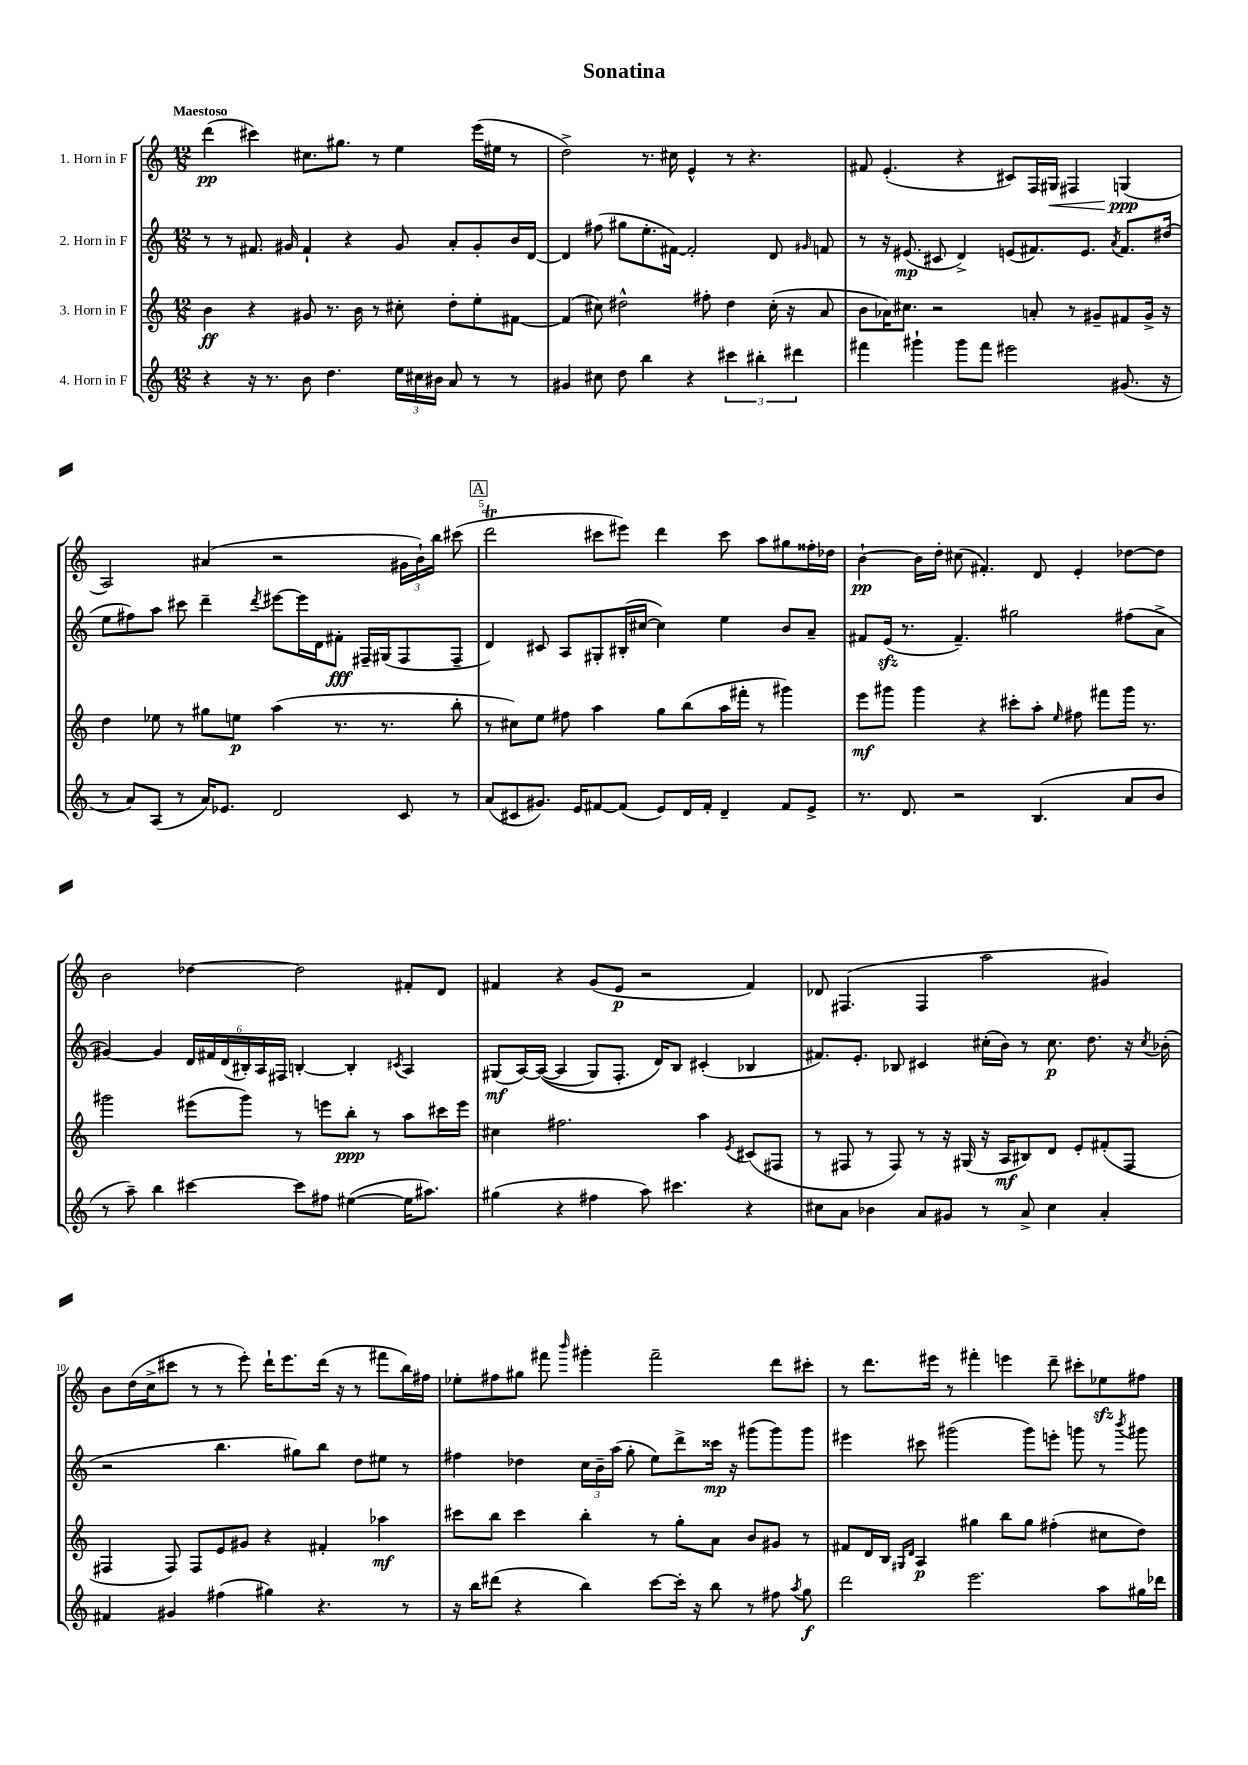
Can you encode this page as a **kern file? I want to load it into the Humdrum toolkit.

**kern	**dynam	**kern	**dynam	**kern	**dynam	**kern	**dynam
*part4	*part4	*part3	*part3	*part2	*part2	*part1	*part1
*staff4	*staff4	*staff3	*staff3	*staff2	*staff2	*staff1	*staff1
*I"4. Horn in F	*	*I"3. Horn in F	*	*I"2. Horn in F	*	*I"1. Horn in F	*
*clefG2	*	*clefG2	*	*clefG2	*	*clefG2	*
*k[]	*	*k[]	*	*k[]	*	*k[]	*
*M12/8	*	*M12/8	*	*M12/8	*	*M12/8	*
=1	=1	=1	=1	=1	=1	=1	=1
!	!	!	!	!	!	!LO:TX:a:B:t=Maestoso	!
4r	.	4b\	ff	8r	.	(4ddd\	pp
.	.	.	.	8r	.	.	.
16r	.	4r	.	8.f#X/	.	4ccc#X\)	.
8.r	.	.	.	.	.	.	.
.	.	.	.	16g#X/	.	.	.
8b\	.	8g#X/	.	4f#`/	.	8.cc#X\L	.
4.dd\	.	8.r	.	.	.	.	.
.	.	.	.	.	.	8.gg#X\J	.
.	.	.	.	4r	.	.	.
.	.	16b\	.	.	.	.	.
.	.	8r	.	.	.	8r	.
24ee\LL	.	8cc#X'\	.	8g#/	.	4ee\	.
24cc#X\	.	.	.	.	.	.	.
24b#X\JJ	.	.	.	.	.	.	.
8a/	.	8dd'\L	.	8a'/L	.	.	.
8r	.	8ee'\	.	8g#'/	.	(16eee\LL	.
.	.	.	.	.	.	16ee#X\JJ	.
8r	.	[8f#X\J	.	16b/L	.	8r	.
.	.	.	.	[16d/JJ	.	.	.
=2	=2	=2	=2	=2	=2	=2	=2
4g#X/	.	(4f#/]	.	4d/]	.	2dd^\)	.
8cc#X\	.	8cc#X\)	.	(8ff#X\	.	.	.
8dd\	.	2dd#X^^\	.	8gg#X\L	.	.	.
4bb\	.	.	.	8.ee'\	.	8.r	.
.	.	.	.	[16f#X\Jk)	.	16cc#X\	.
4r	.	.	.	2f#'/]	.	4e^^/	.
.	.	8ff#X'\	.	.	.	.	.
6ccc#X\	.	4dd#\	.	.	.	8r	.
.	.	.	.	.	.	4.r	.
6bb#X'\	.	.	.	.	.	.	.
.	.	(16cc#'\	.	8d/	.	.	.
.	.	16r	.	.	.	.	.
6ddd#X\	.	.	.	.	.	.	.
.	.	.	.	16qqg#X/	.	.	.
.	.	8a/	.	8fn/	.	.	.
=3	=3	=3	=3	=3	=3	=3	=3
4fff#X\	.	8b\L	.	8r	.	8f#X/	.
.	.	16a-X\K)	.	16r	.	(4.e'/	.
.	.	8.cc#X\J	.	(8.e#X/	mp	.	.
4ggg#X`\	.	.	.	.	.	.	.
.	.	2r	.	8c#X/	.	.	.
8ggg#\L	.	.	.	4d^/)	.	4r	.
8fff#\J	.	.	.	.	.	.	.
2eee#X\	.	.	.	(8en/L	.	8c#X/L)	.
.	.	8an'/	.	8.f#X/)	.	16F/L	.
!	!	!	!	!	!	!	!LO:HP:b
.	.	.	.	.	.	16G#X/JJ	<
.	.	8r	.	.	.	4F#X/	.
.	.	.	.	8.e/J	.	.	.
.	.	8g#X~/L	.	.	.	.	.
.	.	.	.	8qa/	.	.	.
(8.g#X/	.	8f#X/	.	8.f#/L	.	(4Gn/	ppp
.	.	16g#^/Jk	.	.	.	.	.
16r	.	16r	.	(16dd#X/Jk	.	.	.
.	.	.	.	.	.	.	[
!!LO:LB:g=z
=4	=4	=4	=4	=4	=4	=4	=4
8r	.	4dd\	.	8ee\L	.	2A/)	.
8a/L)	.	.	.	8ff#X\)	.	.	.
(8A/J	.	8ee-X\	.	8aa\J	.	.	.
8r	.	8r	.	8ccc#X\	.	.	.
16a/KL)	.	8gg#X\L	.	4ddd~\	.	(4a#X/	.
8.e-X/J	.	.	.	.	.	.	.
.	.	8een\J	p	.	.	.	.
.	.	.	.	8qddd/	.	.	.
2d/	.	(4aa\	.	[8eee#X\L	.	2r	.
.	.	.	.	16eee#\L]	.	.	.
.	.	.	.	16d\J	.	.	.
.	.	8.r	.	8f#X'\J	fff	.	.
.	.	.	.	16F#X~/LL	.	.	.
.	.	8.r	.	(16G#X/J	.	.	.
8c/	.	.	.	8F#/	.	24g#X\LL	.
.	.	.	.	.	.	24b`\)	.
.	.	.	.	.	.	24bb\JJ	.
8r	.	8bb'\	.	8F#~/J	.	(8ccc#X\	.
!!LO:REH:place=s1:t=A
=5	=5	=5	=5	=5	=5	=5	=5
(8a/L	.	8r	.	4d/)	.	2dddT\	.
8c#X/	.	8cc#X\L)	.	.	.	.	.
8.g#X/J)	.	8ee\J	.	8c#X/	.	.	.
.	.	8ff#X\	.	8A/L	.	.	.
16e/KL	.	.	.	.	.	.	.
[8f#X/	.	4aa\	.	8G#X'/	.	8ccc#X\L	.
(8f#/J]	.	.	.	(16B#X'/L	.	8eee#X\J)	.
.	.	.	.	[16cc#X/JJ	.	.	.
8e/L)	.	8gg\L	.	4cc#\])	.	4ddd\	.
16d/L	.	(8bb\	.	.	.	.	.
16f#'/JJ	.	.	.	.	.	.	.
4d~/	.	16aa\L	.	4ee\	.	8ccc#\	.
.	.	16fff#X'\JJ	.	.	.	.	.
.	.	8r	.	.	.	8aa\L	.
8f#/L	.	4ggg#X\)	.	8b/L	.	8gg#X\	.
8e^/J	.	.	.	8a~/J	.	16ff##X'\L	.
.	.	.	.	.	.	16dd-X\JJ	.
=6	=6	=6	=6	=6	=6	=6	=6
8.r	.	8eee\L	mf	8f#X/L	.	[4b`\	pp
.	.	8ggg#X\J	.	(16ezz/Jk	.	.	.
8.d/	.	.	.	8.r	.	.	.
.	.	4ggg#\	.	.	.	16b\LL]	.
.	.	.	.	.	.	16dd'\JJ	.
2r	.	.	.	4.f#~/)	.	(8cc#X\	.
.	.	4r	.	.	.	4.f#X'/)	.
.	.	8ccc#X'\L	.	2gg#X\	.	.	.
(4.B/	.	8aa'\J	.	.	.	8d/	.
.	.	16qqee/	.	.	.	.	.
.	.	8ff#X\	.	.	.	4e'/	.
.	.	8fff#X\L	.	.	.	.	.
8a/L	.	16ggg#\Jk	.	(8ff#X\L	.	[8dd-X\L	.
.	.	8.r	.	.	.	.	.
8b/J	.	.	.	8a^\J	.	8dd-\J]	.
!!LO:LB:g=z
=7	=7	=7	=7	=7	=7	=7	=7
8r	.	2ggg#X\	.	[4g#X/)	.	2b\	.
8aa~\)	.	.	.	.	.	.	.
4bb\	.	.	.	4g#/]	.	.	.
[4ccc#X\	.	(8eee#X\L	.	24d/LL	.	[4dd-X\	.
.	.	.	.	24f#X/	.	.	.
.	.	.	.	(24d/	.	.	.
.	.	8ggg#\J)	.	24B#X'/)	.	.	.
.	.	.	.	24A/	.	.	.
.	.	.	.	24F#X/JJ	.	.	.
8ccc#\L]	.	8r	.	[4Bn'/	.	2dd-\]	.
8ff#X\J	.	8eeen\L	.	.	.	.	.
([4ee#X\	.	8bb'\J	ppp	4B'/]	.	.	.
.	.	8r	.	.	.	.	.
.	.	.	.	8qc#X/	.	.	.
16ee#\KL]	.	8aa\L	.	4A/	.	8f#X'/L	.
8.aa#X\J)	.	.	.	.	.	.	.
.	.	16ccc#X\L	.	.	.	8d/J	.
.	.	16eee\JJ	.	.	.	.	.
=8	=8	=8	=8	=8	=8	=8	=8
(4gg#X\	.	4cc#X\	.	(8G#X/L	mf	4f#X/	.
.	.	.	.	[16A/L)	.	.	.
.	.	.	.	((16A/JJ_	.	.	.
4r	.	2.ff#X\	.	4A/]	.	4r	.
4ff#X\	.	.	.	8G#/L)	.	(8g/L	.
.	.	.	.	8.F'/J	.	8e/J	p
8aa\)	.	.	.	.	.	2r	.
.	.	.	.	16d/KL)	.	.	.
4.ccc#X\	.	.	.	8B/J	.	.	.
.	.	4aa\	.	(4c#X'/	.	.	.
.	.	8qe/	.	.	.	.	.
4r	.	(8c#X/L	.	4B-X/	.	4f#/)	.
.	.	8F#X/J	.	.	.	.	.
=9	=9	=9	=9	=9	=9	=9	=9
8cc#X\L	.	8r	.	8.f#X/L)	.	8d-X/	.
8a\J	.	8F#X/	.	.	.	(4.F#X/	.
.	.	.	.	8.e'/J	.	.	.
4b-X\	.	8r	.	.	.	.	.
.	.	8F#/)	.	8B-X/	.	.	.
8a/L	.	8r	.	4c#X/	.	4F#/	.
8g#X/J	.	16r	.	.	.	.	.
.	.	(16G#X/	.	.	.	.	.
8r	.	16r	.	(16cc#X'\LL	.	2aa\	.
.	.	16A/KL	mf	16b\JJ)	.	.	.
8a^/	.	8B#X/)	.	8r	.	.	.
4cc#\	.	8d/J	.	8.cc#\	p	.	.
.	.	8e'/L	.	.	.	.	.
.	.	.	.	8.dd\	.	.	.
4a'/	.	(8f#X'/	.	.	.	4g#X/)	.
.	.	8F#/J	.	16r	.	.	.
.	.	.	.	8qcc#/	.	.	.
.	.	.	.	(16b-X'\	.	.	.
!!LO:LB:g=z
=10	=10	=10	=10	=10	=10	=10	=10
4f#X/	.	4F#X/	.	2r	.	8b\L	.
.	.	.	.	.	.	(16dd\L	.
.	.	.	.	.	.	16cc^\J	.
4g#X/	.	8F#/)	.	.	.	8ccc#X\J	.
.	.	8F#/L	.	.	.	8r	.
(4ff#X\	.	8e/	.	4.bb\	.	8r	.
.	.	8g#X/J	.	.	.	8eee'\)	.
4gg#X\)	.	4r	.	.	.	16ddd`\KL	.
.	.	.	.	.	.	8.eee\	.
.	.	.	.	8gg#X\L)	.	.	.
4.r	.	4f#X'/	.	8bb\J	.	(16ddd\Jk	.
.	.	.	.	.	.	16r	.
.	.	.	.	8dd\L	.	8r	.
.	.	4aa-X\	mf	8ee#X\J	.	8fff#X\L	.
8r	.	.	.	8r	.	16bb\L)	.
.	.	.	.	.	.	16ff#X\JJ	.
=11	=11	=11	=11	=11	=11	=11	=11
16r	.	8ccc#X\L	.	4ff#X\	.	8ee-X'\L	.
16bb\KL	.	.	.	.	.	.	.
(8ddd#X\J	.	8bb\J	.	.	.	8ff#X\	.
4r	.	4ccc#\	.	4dd-X\	.	8gg#X\J	.
.	.	.	.	.	.	8fff#X\	.
.	.	.	.	.	.	16qqbbb/	.
4bb\)	.	4bb'\	.	24cc\LL	.	4ggg#X'\	.
.	.	.	.	24b~\	.	.	.
.	.	.	.	(24aa\JJ	.	.	.
.	.	.	.	8gg'\	.	.	.
[8ccc\L	.	8r	.	8ee\L)	.	2fff#~\	.
16ccc'\Jk]	.	8gg'\L	.	8ddd^\	.	.	.
16r	.	.	.	.	.	.	.
8bb\	.	8a\J	.	16ccc##X\Jk	mp	.	.
.	.	.	.	16r	.	.	.
8r	.	8b/L	.	(8ggg#X\L	.	.	.
8ff#X\	.	8g#X/J	.	8ggg#\)	.	8ddd\L	.
8qaa/	.	.	.	.	.	.	.
8gg\	f	8r	.	8ggg#\J	.	8ccc#X'\J	.
=12	=12	=12	=12	=12	=12	=12	=12
2ddd\	.	8f#X/L	.	4eee#X\	.	8r	.
.	.	16d/L	.	.	.	8.ddd\L	.
.	.	16B/JJ	.	.	.	.	.
.	.	16qqG#X/LL	.	.	.	.	.
.	.	16qqd/JJ	.	.	.	.	.
.	.	4A/	p	8ccc#X\	.	.	.
.	.	.	.	.	.	16eee#X\Jk	.
.	.	.	.	(2ggg#X\	.	8r	.
2.eee\	.	4gg#X\	.	.	.	4fff#X'\	.
.	.	8bb\L	.	.	.	4eeen\	.
.	.	8gg#\J	.	8ggg#\L)	.	.	.
.	.	(4ff#X'\	.	8eeen'\J	.	8ddd~\	.
.	.	.	.	8gggn\	.	8ccc#X'\L	.
8aa\L	.	8cc#X\L	.	8r	.	8ee-Xzz\	.
.	.	.	.	8qbbb/	.	.	.
16gg#X\L	.	8dd\J)	.	8ggg#X\	.	8ff#X\J	.
16ddd-X\JJ	.	.	.	.	.	.	.
==	==	==	==	==	==	==	==
*-	*-	*-	*-	*-	*-	*-	*-
